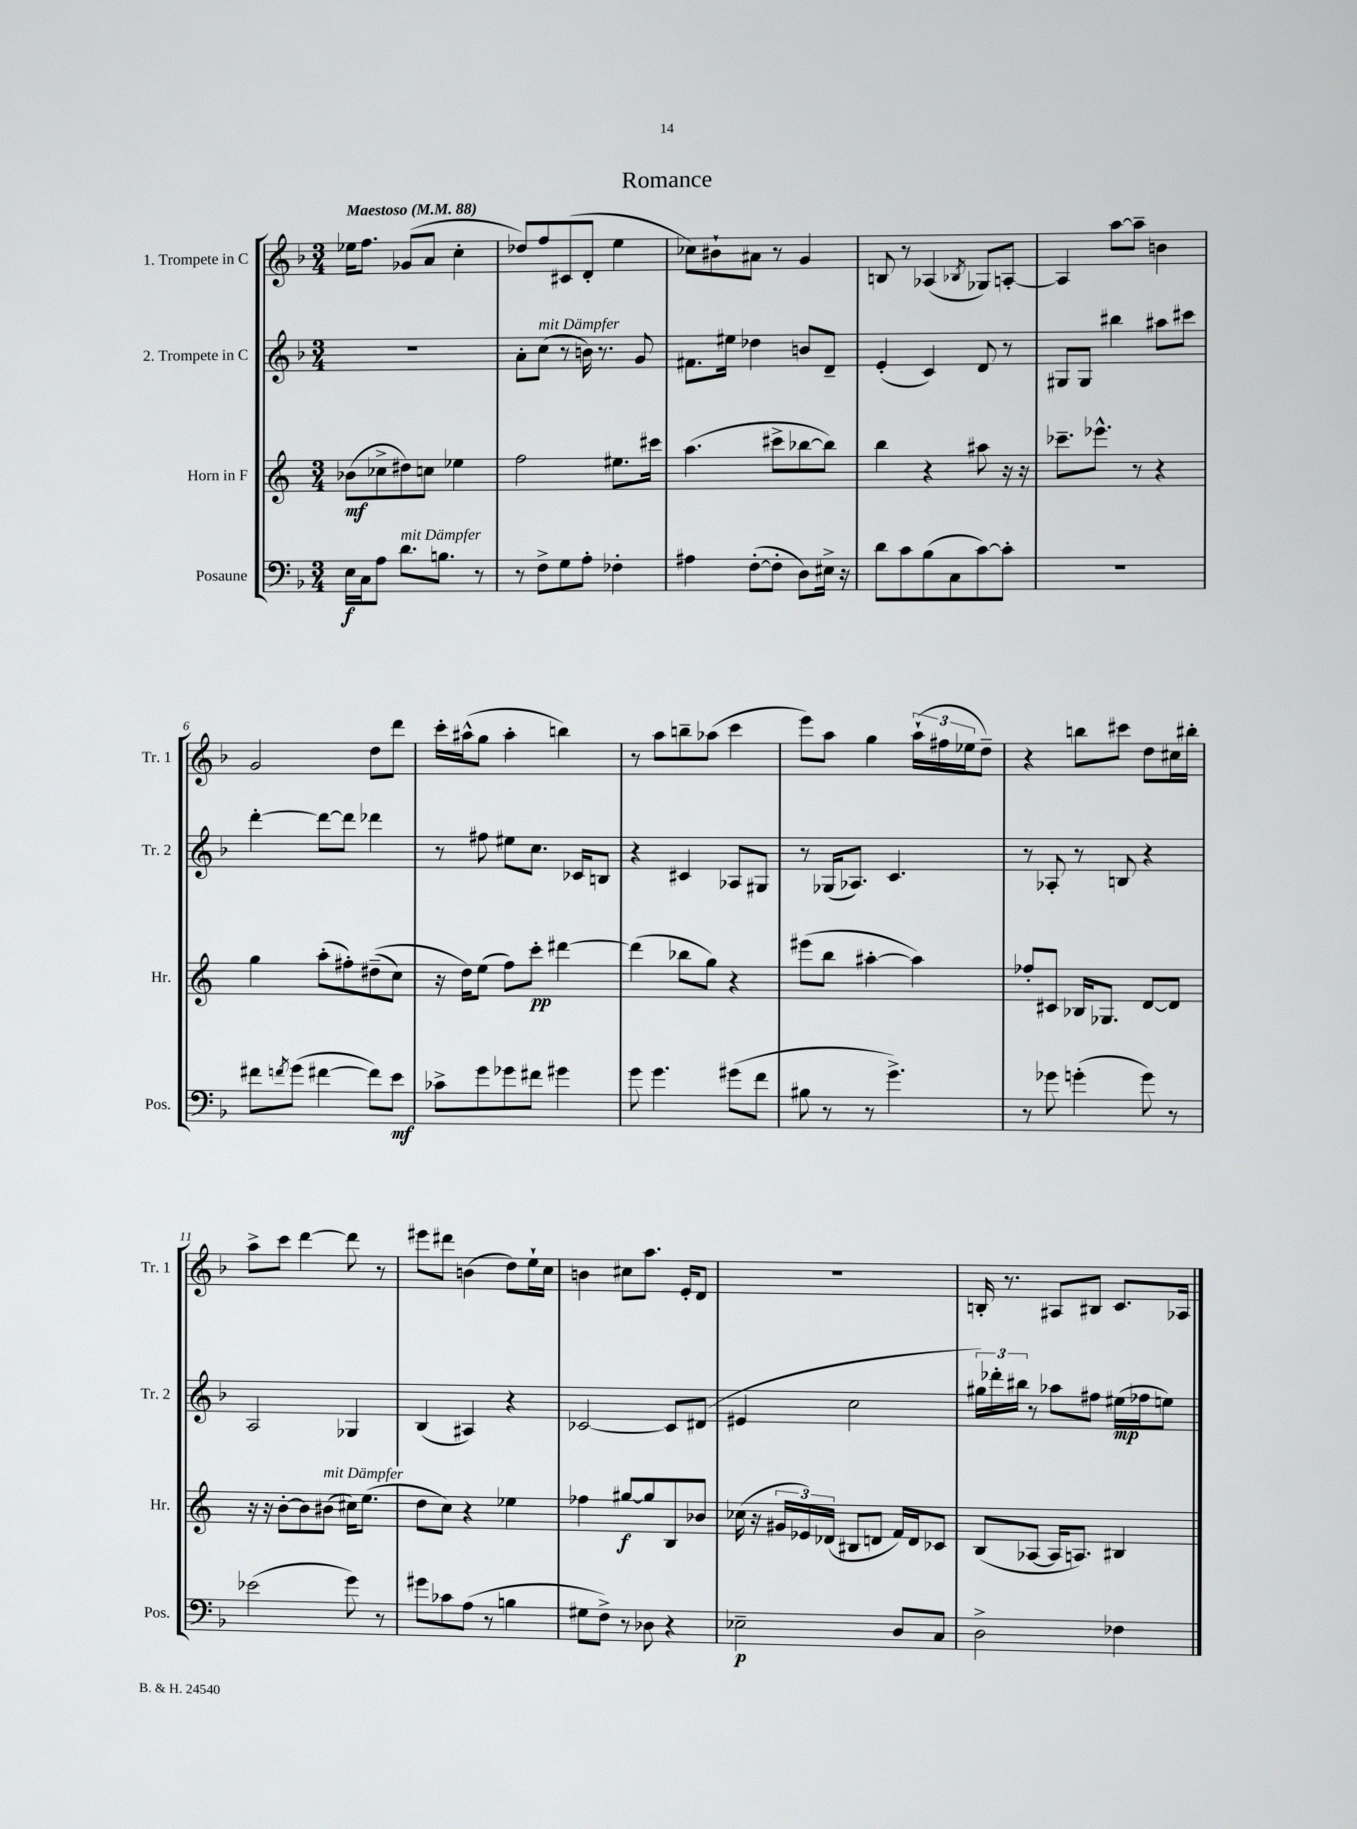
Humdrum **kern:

**kern	**kern	**kern	**kern
*staff4	*staff3	*staff2	*staff1
*clefF4	*clefG2	*clefG2	*clefG2
*k[b-]	*k[]	*k[b-]	*k[b-]
*M3/4	*M3/4	*M3/4	*M3/4
*MM88	*MM88	*MM88	*MM88
16E	(8b-	2.r	16ee-
16C	.	.	8.ff
8A	8cc-^	.	.
8.d	8dd#)	.	(8g-
.	8cc	.	8a
8.B	.	.	.
.	4ee-	.	4cc'
8r	.	.	.
=	=	=	=
8r	2ff	8a'	8dd-)
8F^	.	(8cc	8ff
8G	.	8r	(8c#
8A'	.	16b)	8d'
.	.	8.r	.
4F-'	8.ee#	.	4ee
.	.	8g	.
.	16ccc#	.	.
=	=	=	=
4A#	(4.aa	8.f#	8cc-)
.	.	.	8b#`
.	.	16ee#	.
([8F'	.	4dd-	8a#
8F']	8ccc#^	.	8r
8D)	[8bb-	8b	4g
16E#^	8bb-])	8d~	.
16r	.	.	.
=	=	=	=
8d	4bb	(4e'	8B
8c	.	.	8r
(8B-	4r	4c)	(4A-
8C	.	.	.
.	.	.	8qB-
[8c)	8aa#	8d	8G-)
8c']	16r	8r	[8A'
.	16r	.	.
=	=	=	=
2.r	8.ccc-~	8G#	4A]
.	.	8G#	.
.	8.eee-^^	.	.
.	.	4bb#	[8aa
.	8r	.	8aa~]
.	4r	8aa#	4b
.	.	8ccc#	.
=	=	=	=
8f#	4gg	[4ddd'	2g
8qf	.	.	.
(8g	.	.	.
[4f#	(8aa'	8ddd_	.
.	8ff#')	8ddd]	.
8f#])	&((8dd#~	4ddd-	8dd
8e	8cc)	.	8ddd
=	=	=	=
8c-^	16r	8r	16ccc'
.	16dd&)	.	(16aa#^^
8g	(8ee	8ff#	8gg
8g-	8ff)	8ee#	4aa#'
8f#	8ccc'	8.cc	.
4g#	[4ddd#	.	4bb)
.	.	16c-	.
.	.	8B	.
=	=	=	=
8g	(4ddd#]	4r	8r
4.g	.	.	8aa
.	8bb-	4c#	8bb~
.	8gg)	.	(8aa-
(8g#	4r	8A-	4ccc
8f	.	8G#	.
=	=	=	=
8B#	(8eee#	8r	8eee)
8r	8bb	(16G-	8aa
.	.	8.A-)	.
8r	[4aa#'	.	4gg
4.g^)	.	4.c	.
.	4aa#])	.	(24aa`
.	.	.	24ff#
.	.	.	24ee-
.	.	.	8dd~)
=	=	=	=
8r	8ff-'	8r	4r
8g-	8c#	8A-'	.
(4g'	16B-	8r	8bb
.	8.G-	.	.
.	.	8B	8ccc#
8g)	[8d	4r	8dd
8r	8d]	.	16cc#
.	.	.	16bb#'
=	=	=	=
(2e-	16r	2A	8aa^
.	16r	.	.
.	[8b'	.	8ccc
.	8b]	.	[4ddd
.	(8b#	.	.
8g)	16cc#)	4G-	8ddd]
.	(8.ee	.	.
8r	.	.	8r
=	=	=	=
8g#	8dd	(4B-	8eee#
8c-	8cc)	.	8ddd#
(8A	4r	4A#)	(4b
8r	.	.	.
4B	4ee-	4r	8dd)
.	.	.	16ee`
.	.	.	16cc
=	=	=	=
8G#	4ff-	[2c-	4b
8F^)	.	.	.
8r	[8gg#	.	8cc#
8D-	8gg#]	.	8.aa
4r	8B	8c-]	.
.	.	.	16e'
.	8b-	(8d#	8d
=	=	=	=
2E-~	(16cc-	4e#	2.r
.	16r	.	.
.	24g#	.	.
.	24e-)	.	.
.	(24d-	.	.
.	8B#	2cc	.
.	8d	.	.
8D	16f)	.	.
.	16d	.	.
8C	8c-	.	.
=	=	=	=
2D^	(8B	24gg#)	16B'
.	.	24ddd-'	.
.	.	.	8.r
.	.	24bb#	.
.	[8A-	8r	.
.	16A-]	8aa-	8A#
.	8.A)	.	.
.	.	8ff#	8B#
4F-	4B#	(16ee#	8.c
.	.	16ff-	.
.	.	8ee)	.
.	.	.	16A-
==	==	==	==
*-	*-	*-	*-
